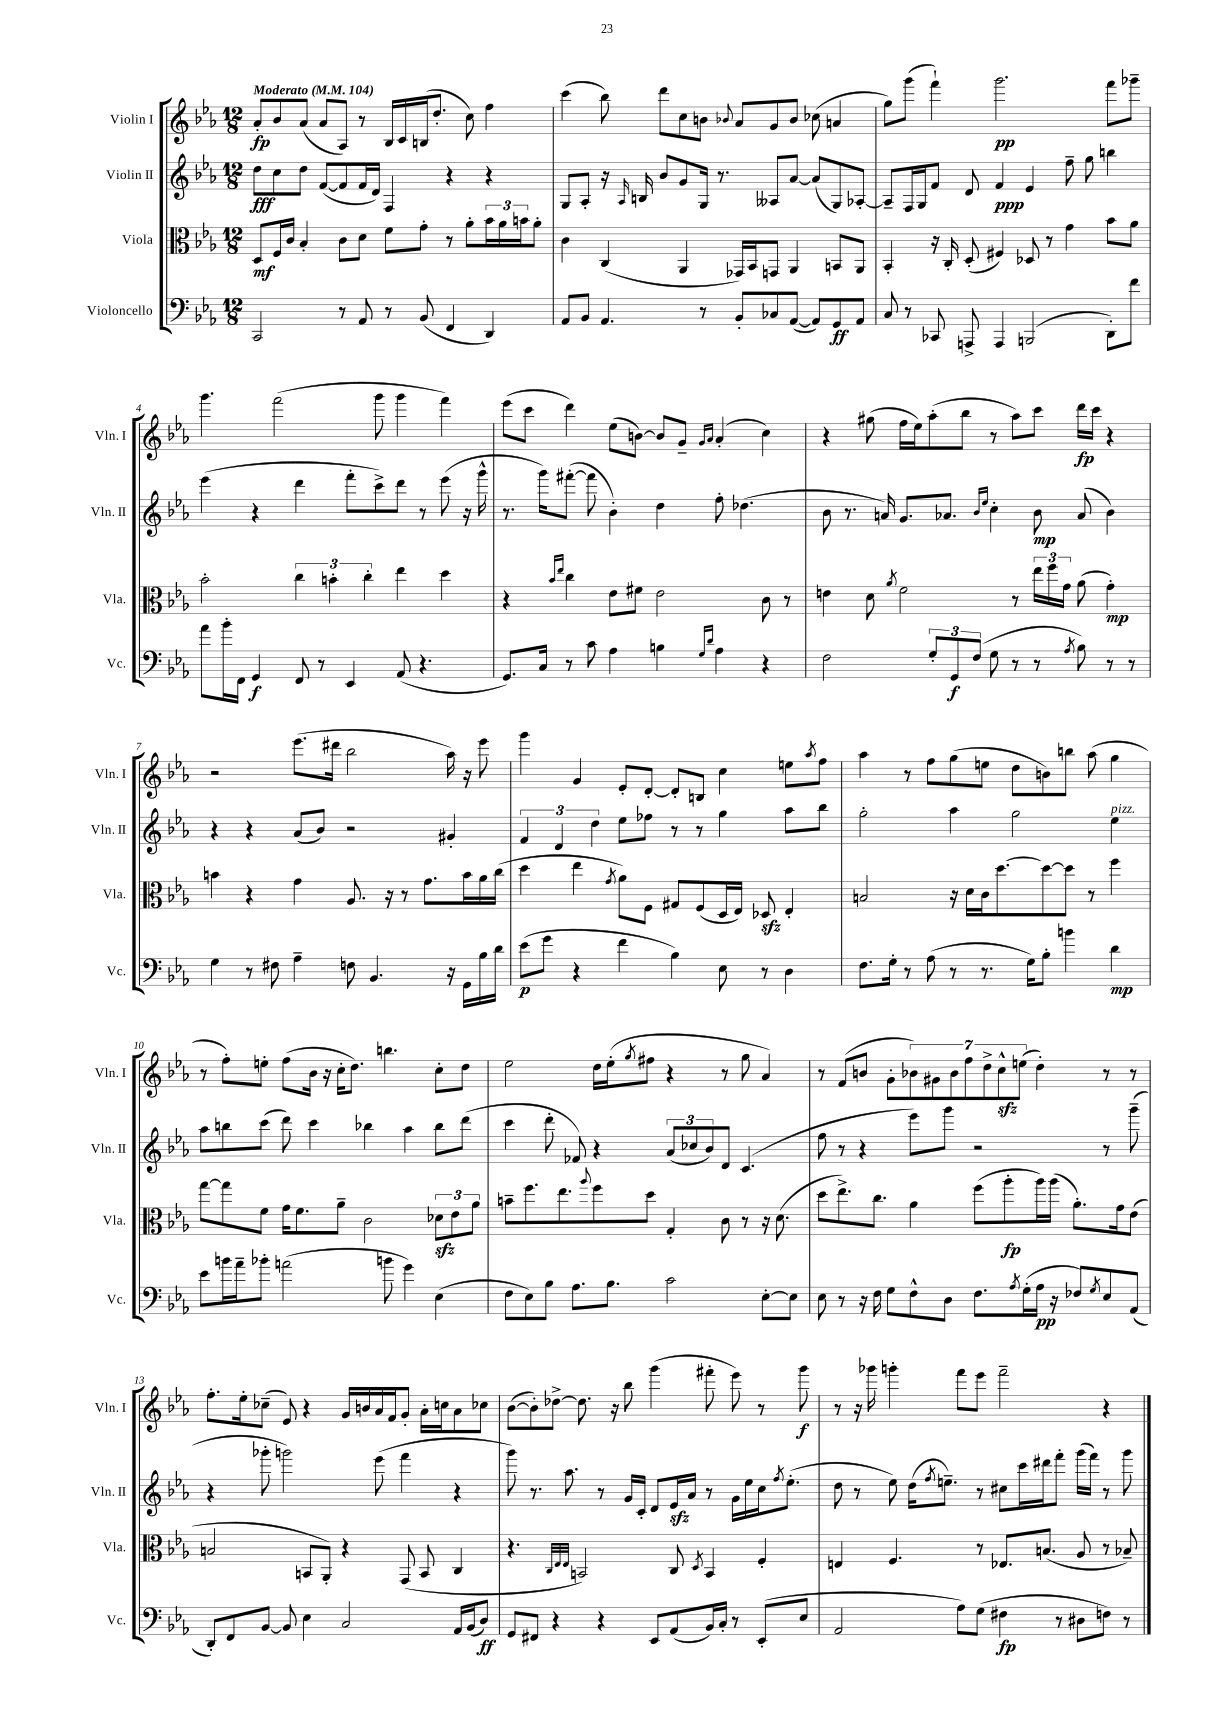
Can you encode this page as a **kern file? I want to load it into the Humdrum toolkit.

**kern	**dynam	**kern	**dynam	**kern	**dynam	**kern	**dynam
*part4	*part4	*part3	*part3	*part2	*part2	*part1	*part1
*staff4	*staff4	*staff3	*staff3	*staff2	*staff2	*staff1	*staff1
*I"Violoncello	*	*I"Viola	*	*I"Violin II	*	*I"Violin I	*
*I'Vc.	*	*I'Vla.	*	*I'Vln. II	*	*I'Vln. I	*
*clefF4	*	*clefC3	*	*clefG2	*	*clefG2	*
*k[b-e-a-]	*	*k[b-e-a-]	*	*k[b-e-a-]	*	*k[b-e-a-]	*
*M12/8	*	*M12/8	*	*M12/8	*	*M12/8	*
*MM104	*	*MM104	*	*MM104	*	*MM104	*
=1	=1	=1	=1	=1	=1	=1	=1
!	!	!	!	!	!	!LO:TX:a:B:t=Moderato	!
2CC/	.	8D/L	mf	8dd\L	fff	8a-'/L	fp
.	.	16F/L	.	8cc\	.	8b-/	.
.	.	16c/JJ	.	.	.	.	.
.	.	4B-'/	.	8dd\J	.	(8a-/J	.
.	.	.	.	([8f/L	.	8a-/L	.
8r	.	8c\L	.	8f/]	.	8A-/J)	.
8AA-/	.	8d\J	.	16f/L	.	8r	.
.	.	.	.	16d/JJ)	.	.	.
8r	.	8f\L	.	4F/	.	16B-/LL	.
.	.	.	.	.	.	16c/	.
(8BB-/	.	8g'\J	.	.	.	(16Bn/J	.
.	.	.	.	.	.	8.dd'/J	.
4FF/	.	8r	.	4r	.	.	.
.	.	8a-'\L	.	.	.	8cc\)	.
4DD/)	.	24b-\L	.	4r	.	4ff\	.
.	.	24a-\	.	.	.	.	.
.	.	24bn\J	.	.	.	.	.
.	.	8a-'\J	.	.	.	.	.
=2	=2	=2	=2	=2	=2	=2	=2
8AA-/L	.	4c\	.	8G/L	.	(4ccc\	.
8BB-/J	.	.	.	8A-'/J	.	.	.
4.AA-/	.	(4C/	.	16r	.	8bb-\)	.
.	.	.	.	16qqA-/	.	.	.
.	.	.	.	16Bn/	.	.	.
.	.	.	.	8b-/L	.	8ddd\L	.
.	.	4AA-/	.	8g/	.	8cc\	.
8r	.	.	.	16G/Jk	.	8bn\J	.
.	.	.	.	8.r	.	.	.
.	.	.	.	.	.	8qqb-X/	.
8BB-'/L	.	16GG-X/LL)	.	.	.	8a-/L	.
.	.	16BB-/J	.	.	.	.	.
8C-X/	.	8GGn/J	.	8A--X/L	.	8g/	.
([8AA-/J	.	4AA-/	.	[8a-/J	.	8b-/J	.
8AA-/L])	.	.	.	(8a-/L]	.	(8cc-X\	.
8GG/	ff	8BBn/L	.	8G/)	.	4an/	.
8AA-/J	.	8AA-/J	.	[8A-X'/J	.	.	.
=3	=3	=3	=3	=3	=3	=3	=3
8C/	.	4BB-'/	.	8A-~/L]	.	8gg\L)	.
8r	.	.	.	16F/L	.	(8ggg\J	.
.	.	.	.	16G/J	.	.	.
8CC-X/	.	16r	.	8f/J	.	4fff`\)	.
.	.	16C'/	.	.	.	.	.
8AAAn^/	.	(8D'/	.	8d/	.	.	.
4AAA/	.	4F#X/)	.	4f/	ppp	2.ggg\	pp
(2BBBn/	.	8D-X/	.	4e-/	.	.	.
.	.	8r	.	.	.	.	.
.	.	4g\	.	8ff~\	.	.	.
.	.	.	.	8gg\	.	.	.
8DD'\L)	.	8b-\L	.	4bbn\	.	8fff\L	.
8f\J	.	8a-\J	.	.	.	8ggg-X~\J	.
!!LO:LB:g=z
=4	=4	=4	=4	=4	=4	=4	=4
8a-\L	.	2b-'\	.	(4eee-\	.	4.ggg\	.
16b-'\L	.	.	.	.	.	.	.
16FF\JJ	.	.	.	.	.	.	.
4GG/	f	.	.	4r	.	.	.
.	.	.	.	.	.	(2fff\	.
8FF/	.	6cc\	.	4ddd\	.	.	.
8r	.	.	.	.	.	.	.
.	.	6bn'\	.	.	.	.	.
4EE-/	.	.	.	8fff'\L	.	.	.
.	.	6cc'\	.	.	.	.	.
.	.	.	.	8ccc^\)	.	8ggg\	.
(8AA-/	.	4ee-\	.	8ddd\J	.	4ggg\	.
4.r	.	.	.	8r	.	.	.
.	.	4dd\	.	(8eee-\	.	4fff\)	.
.	.	.	.	16r	.	.	.
.	.	.	.	16ggg^^\	.	.	.
=5	=5	=5	=5	=5	=5	=5	=5
8.GG/L)	.	4r	.	8.r	.	(8eee-\L	.
.	.	.	.	.	.	8ccc\J	.
16C/Jk	.	.	.	16ggg\KL)	.	.	.
.	.	16qqb-/LL	.	.	.	.	.
.	.	16qqee-/JJ	.	.	.	.	.
8r	.	4cc\	.	([8fff#X'\J	.	4ddd\)	.
8c\	.	.	.	8fff#\]	.	.	.
4A-\	.	8e-\L	.	4b-'\)	.	(8ee-\L	.
.	.	8f#X\J	.	.	.	[8bn\J)	.
4Bn\	.	2e-\	.	4dd\	.	8b/L]	.
.	.	.	.	.	.	8g~/J	.
16qqG/LL	.	.	.	.	.	16qqg/LL	.
16qqd/JJ	.	.	.	.	.	16qqa-/JJ	.
4A-\	.	.	.	8ff'\	.	(4a-'/	.
.	.	.	.	(4.dd-X\	.	.	.
4r	.	8c\	.	.	.	4cc\)	.
.	.	8r	.	.	.	.	.
=6	=6	=6	=6	=6	=6	=6	=6
2F\	.	4en\	.	8b-\	.	4r	.
.	.	.	.	8.r	.	.	.
.	.	8d\	.	.	.	(8gg#X\	.
.	.	.	.	16an/)	.	.	.
.	.	8qa-/	.	.	.	.	.
.	.	2f\	.	8.g/L	.	16ff\LL	.
.	.	.	.	.	.	16ee-\J)	.
12G'/L	.	.	.	.	.	(8aa-'\	.
.	.	.	.	8.a-X/J	.	.	.
12GG/	f	.	.	.	.	.	.
.	.	.	.	.	.	8bb-\J	.
(12F/J	.	.	.	.	.	.	.
.	.	.	.	16qqb-/LL	.	.	.
.	.	.	.	16qqee-/JJ	.	.	.
8G\	.	.	.	4cc'\	.	8r	.
8r	.	8r	.	.	.	8aa-\L)	.
8r	.	24ee-\LL	.	8b-\	mp	8ccc\J	.
.	.	24ff\	.	.	.	.	.
.	.	24g\JJ	.	.	.	.	.
8qA-/	.	.	.	.	.	.	.
8B-\)	.	(8a-\	.	(8a-/	.	16ddd\LL	fp
.	.	.	.	.	.	16ccc\JJ	.
8r	.	4g'\)	mp	4b-\)	.	4r	.
8r	.	.	.	.	.	.	.
!!LO:LB:g=z
=7	=7	=7	=7	=7	=7	=7	=7
4G\	.	4bn\	.	4r	.	2r	.
8r	.	4r	.	4r	.	.	.
8F#X\	.	.	.	.	.	.	.
4A-~\	.	4g\	.	(8a-/L	.	(8.eee-\L	.
.	.	.	.	8b-/J)	.	.	.
.	.	.	.	.	.	16ddd#X\Jk	.
8Fn\	.	8.A-/	.	2r	.	2bb-\	.
4.BB-/	.	.	.	.	.	.	.
.	.	16r	.	.	.	.	.
.	.	8r	.	.	.	.	.
.	.	8.g\L	.	.	.	.	.
16r	.	.	.	4g#X'/	.	16aa-\)	.
16GG\LL	.	16b\L	.	.	.	16r	.
16B-\	.	16a-\	.	.	.	8eee-\	.
16d\JJ	.	(16cc\JJ	.	.	.	.	.
=8	=8	=8	=8	=8	=8	=8	=8
(8e-\L	p	4dd\	.	6f/	.	4ggg\	.
8g\J	.	.	.	.	.	.	.
.	.	.	.	6d/	.	.	.
4r	.	4ee-\	.	.	.	4g/	.
.	.	.	.	6dd\	.	.	.
.	.	8qg/	.	.	.	.	.
4f\	.	8a-\L)	.	8ee-\L	.	8e-'/L	.
.	.	8F\J	.	8ff-X\J	.	[8d'/J	.
4B-\)	.	8G#X/L	.	8r	.	8d'/L]	.
.	.	(8F/	.	8r	.	8Bn/J	.
8E-\	.	16D/L	.	4gg\	.	4cc\	.
.	.	16E-/JJ)	.	.	.	.	.
8r	.	8D-Xzz/	.	.	.	.	.
4D\	.	4E-'/	.	8aa-\L	.	8een\L	.
.	.	.	.	.	.	8qaa-/	.
.	.	.	.	8bb-\J	.	8ff\J	.
=9	=9	=9	=9	=9	=9	=9	=9
8.F\L	.	2Bn/	.	2gg'\	.	4aa-\	.
16G'\Jk	.	.	.	.	.	.	.
8r	.	.	.	.	.	8r	.
(8A-\	.	.	.	.	.	8ff\L	.
8r	.	16r	.	4aa-\	.	(8gg\	.
.	.	16d\LL	.	.	.	.	.
8.r	.	16c\J	.	.	.	8een\J	.
.	.	[8.dd\	.	.	.	.	.
.	.	.	.	2gg\	.	8dd\L	.
16G\KL)	.	.	.	.	.	.	.
8B-'\J	.	8dd\_	.	.	.	8bn\)	.
4bn\	.	8dd\J]	.	.	.	8bbn\J	.
.	.	8r	.	.	.	(8aa-\	.
!	!	!	!	!LO:TX:a:i:t=pizz.	!	!	!
4d\	mp	4ff\	.	4ee-\	.	4gg\	.
!!LO:LB:g=z
=10	=10	=10	=10	=10	=10	=10	=10
8e-\L	.	[8gg\L	.	8aa-\L	.	8r	.
16bn\L	.	8gg\]	.	8bbn\	.	8ff'\L)	.
16a-~\J	.	.	.	.	.	.	.
8b-X'\J	.	8f\J	.	(8ccc\J	.	8een'\J	.
(2an\	.	16g\KL	.	8ddd\)	.	(8ff\L	.
.	.	8.f\	.	.	.	.	.
.	.	.	.	4ccc\	.	16b-\Jk	.
.	.	.	.	.	.	16r	.
.	.	8a-~\J	.	.	.	16cc'\KL	.
.	.	.	.	.	.	8.dd\J)	.
.	.	2c\	.	4bb-X\	.	.	.
8bn\	.	.	.	.	.	4.bbn\	.
4g\)	.	.	.	4aa-\	.	.	.
(4E-\	.	12d-Xzz\L	.	8bb-\L	.	8cc'\L	.
.	.	12e-\	.	.	.	.	.
.	.	.	.	(8ddd\J	.	8dd\J	.
.	.	12a-\J	.	.	.	.	.
=11	=11	=11	=11	=11	=11	=11	=11
8F\L	.	8bn~\L	.	4ccc\	.	2ee-\	.
8E-\)	.	8.ff\	.	.	.	.	.
8B-\J	.	.	.	8ddd'\	.	.	.
.	.	8.ee-\	.	.	.	.	.
8.A-\L	.	.	.	8f-X/)	.	.	.
.	.	8qqaa-/	.	.	.	.	.
.	.	8ff\	.	4r	.	16dd\LL	.
8.B-\J	.	.	.	.	.	(16ee-'\J	.
.	.	.	.	.	.	8qgg/	.
.	.	8dd\J	.	.	.	8ff#X\J	.
2c\	.	4G'/	.	(12a-/L	.	4r	.
.	.	.	.	12cc-X/	.	.	.
.	.	.	.	12b-/)	.	.	.
.	.	8c\	.	8d/J	.	8r	.
.	.	8r	.	(4.c/	.	8gg\	.
[8E-'\L	.	16r	.	.	.	4a-/)	.
.	.	(8.d\	.	.	.	.	.
8E-\J]	.	.	.	.	.	.	.
=12	=12	=12	=12	=12	=12	=12	=12
8E-\	.	8dd\L	.	8ff\	.	8r	.
8r	.	8.ee-^\)	.	8r	.	(8f/L	.
16r	.	.	.	4r	.	8bn/J	.
16F\	.	8.cc\J	.	.	.	.	.
8G\L	.	.	.	.	.	8g'\L	.
8F^^\	.	4a-\	.	8eee-\L)	.	14b-X\)	.
.	.	.	.	.	.	14g#X\	.
8D\J	.	.	.	8ggg\J	.	.	.
.	.	.	.	.	.	14b-\	.
.	.	.	.	.	.	14ff\	.
8.F\L	.	(8ff\L	.	2r	.	.	.
.	.	.	.	.	.	14dd^\	.
.	.	.	.	.	.	14cczz^^\	.
.	.	8aa-'\	fp	.	.	.	.
.	.	.	.	.	.	(14een\J	.
8qA-/	.	.	.	.	.	.	.
(16G'\L	.	.	.	.	.	.	.
16A-\JJ	pp	16aa-\L)	.	.	.	4dd'\)	.
16r	.	(16aa-\JJ	.	.	.	.	.
8F-X/L)	.	8.a-'\L)	.	.	.	.	.
8qG/	.	.	.	.	.	.	.
8E-/	.	.	.	8r	.	8r	.
.	.	16g\k	.	.	.	.	.
(8AA-/J	.	(8e-\J	.	(8ggg~\	.	8r	.
!!LO:LB:g=z
=13	=13	=13	=13	=13	=13	=13	=13
8DD'/L)	.	2Bn/	.	4r	.	8.ff'\L	.
8FF/	.	.	.	.	.	.	.
.	.	.	.	.	.	16ee-'\k	.
[8BB-/J	.	.	.	8ggg-X'\	.	(8cc-X~\J	.
8BB-/]	.	.	.	2gggn\)	.	8e-/)	.
4E-\	.	8BBn/L	.	.	.	4r	.
.	.	8AA-'/J)	.	.	.	.	.
2C/	.	4r	.	.	.	16g/LL	.
.	.	.	.	.	.	16bn/	.
.	.	.	.	(8eee-\	.	16a-/	.
.	.	.	.	.	.	16f/J	.
.	.	(8GG/	.	4fff\	.	8g'/J	.
.	.	8BB/	.	.	.	16a-'\LL	.
.	.	.	.	.	.	16ccn\J	.
16AA-/LL	.	4C/	.	4r	.	8a-\	.
(16BB-/J	.	.	.	.	.	.	.
8D/J)	ff	.	.	.	.	8cc-X\J	.
=14	=14	=14	=14	=14	=14	=14	=14
8GG/L	.	4.r	.	8ggg\)	.	([8b-\L	.
8FF#X/J	.	.	.	8.r	.	8b-'\])	.
4r	.	.	.	.	.	[8dd-X^\J	.
.	.	.	.	8.aa-\	.	.	.
.	.	32qqC/LLL	.	.	.	.	.
.	.	32qqE-/	.	.	.	.	.
.	.	32qqE-/JJJ	.	.	.	.	.
.	.	2BBn/)	.	.	.	8.dd-\]	.
4r	.	.	.	8r	.	.	.
.	.	.	.	.	.	16r	.
.	.	.	.	16g/LL	.	8bb-\	.
.	.	.	.	16c'/JJ	.	.	.
8EE-/L	.	.	.	8d/L	.	(4ggg\	.
(8AA-/	.	8C/	.	16e-zz/L	.	.	.
.	.	.	.	16a-/JJ	.	.	.
.	.	8qD/	.	.	.	.	.
16BB-/L)	.	4BB/	.	8r	.	8fff#X'\	.
16C'/JJ	.	.	.	.	.	.	.
8r	.	.	.	16g\LL	.	8eee-\)	.
.	.	.	.	16ee-\	.	.	.
(8EE-'/L	.	4F'/	.	16cc\J	.	8r	.
.	.	.	.	8qff/	.	.	.
.	.	.	.	(8.ee-'\J	.	.	.
8E-/J	.	.	.	.	.	8ggg\	f
=15	=15	=15	=15	=15	=15	=15	=15
2AA-/	.	4En/	.	8dd\	.	8r	.
.	.	.	.	8r	.	16r	.
.	.	.	.	.	.	16ggg-X\	.
.	.	4.F/	.	8ee-\)	.	4gggn'\	.
.	.	.	.	(16dd\KL	.	.	.
.	.	.	.	8qff/	.	.	.
.	.	.	.	8.een~\J)	.	.	.
8A-\L)	.	.	.	.	.	8fff\L	.
(8G\J	.	8r	.	8r	.	8eee-\J	.
4F#X\	fp	8.E-X/L	.	8cc#X\L	.	2fff~\	.
.	.	.	.	16ccc\L	.	.	.
.	.	(8.Bn/J	.	16ddd#X\J	.	.	.
8r	.	.	.	8fff'\J	.	.	.
8D#X\L	.	8A-/	.	(16ggg\LL	.	.	.
.	.	.	.	16fff\JJ)	.	.	.
8Fn\J)	.	8r	.	8r	.	4r	.
8r	.	8B-X~/)	.	8ggg\	.	.	.
==	==	==	==	==	==	==	==
*-	*-	*-	*-	*-	*-	*-	*-
